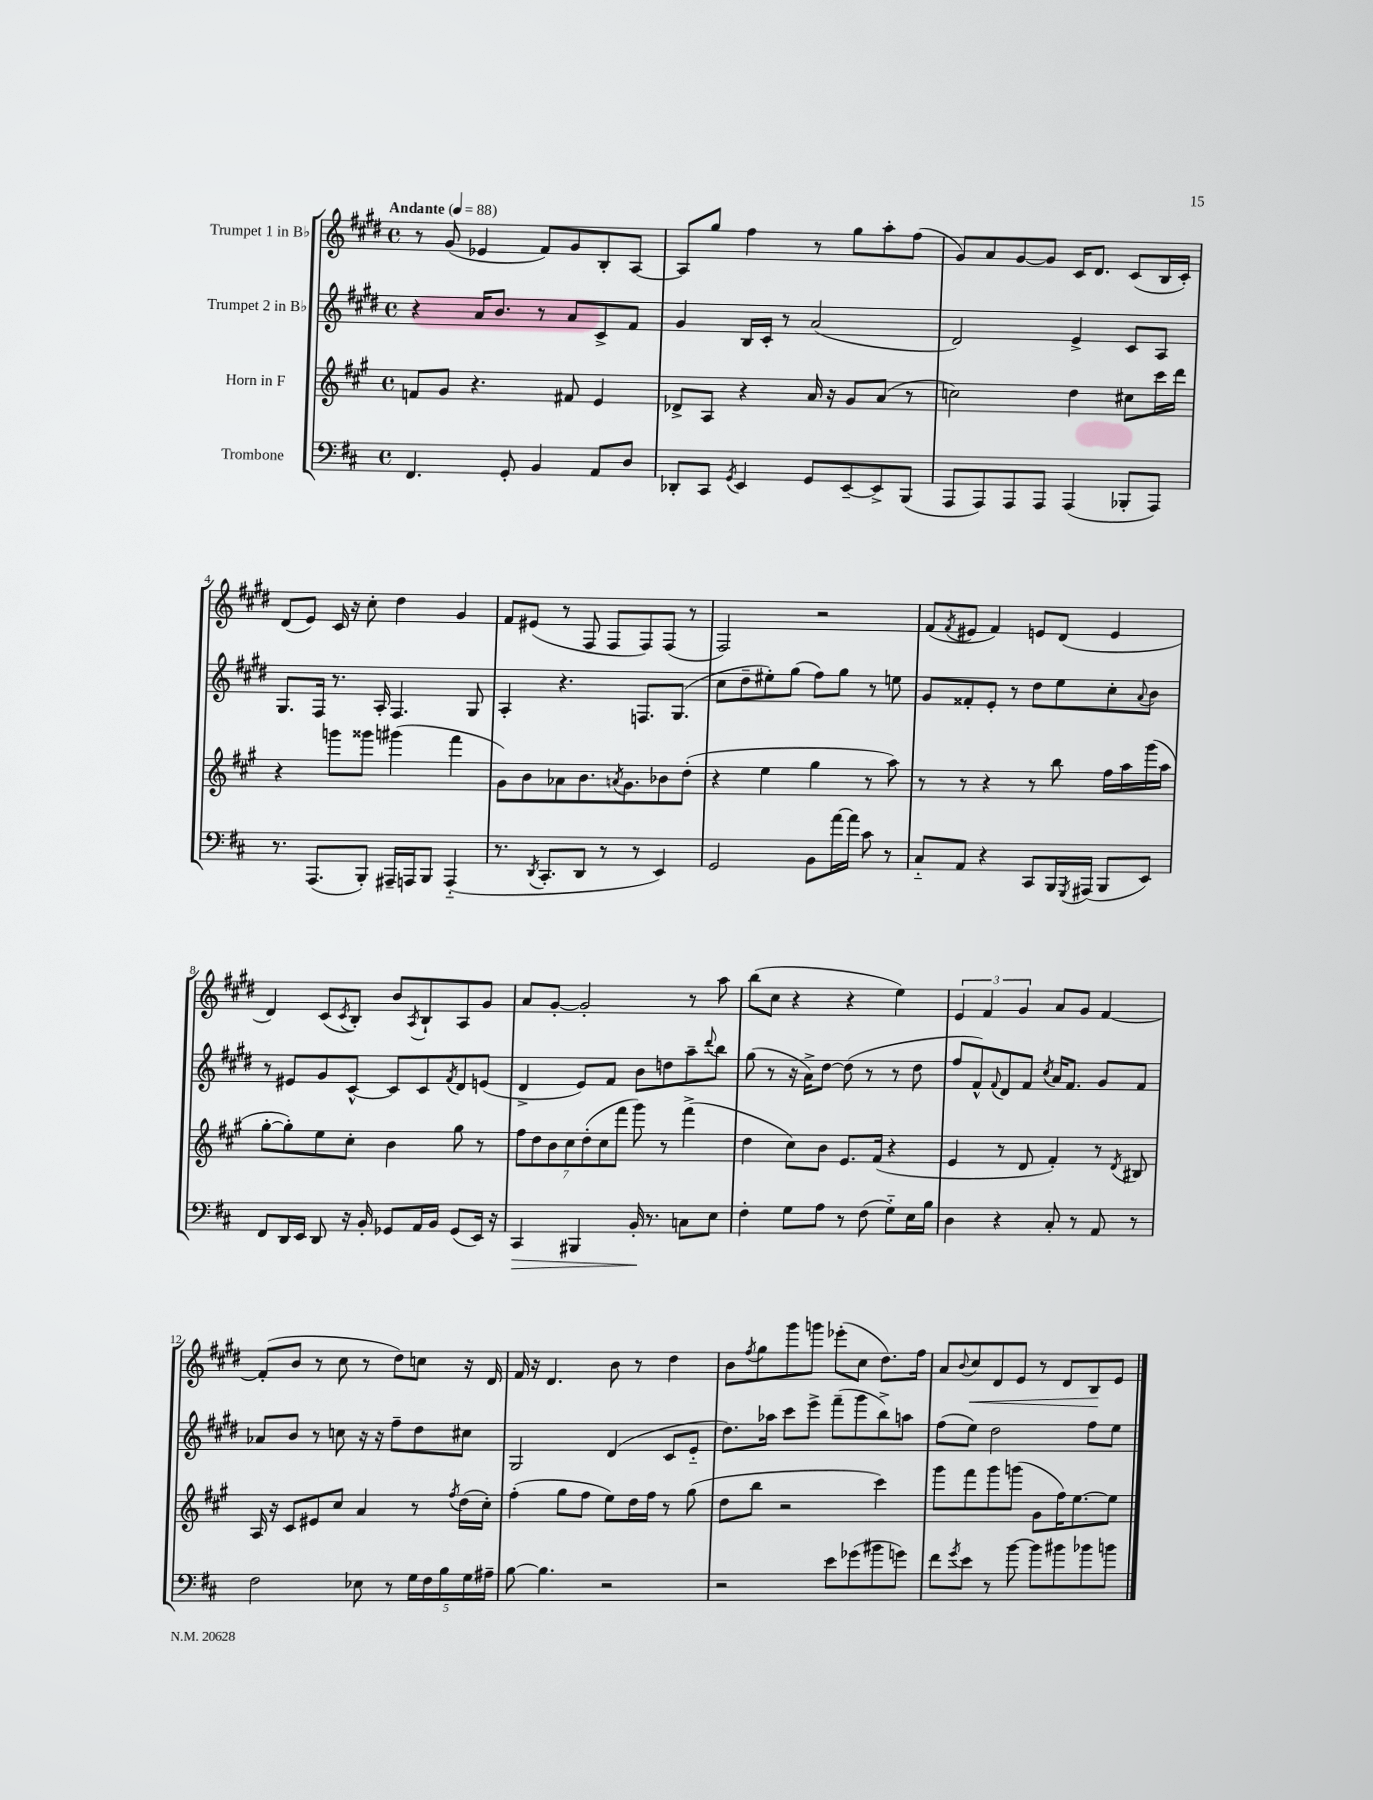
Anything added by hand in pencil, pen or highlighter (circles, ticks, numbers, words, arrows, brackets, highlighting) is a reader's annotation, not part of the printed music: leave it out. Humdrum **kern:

**kern	**kern	**kern	**kern
*staff4	*staff3	*staff2	*staff1
*clefF4	*clefG2	*clefG2	*clefG2
*k[f#c#]	*k[f#c#g#]	*k[f#c#g#d#]	*k[f#c#g#d#]
*M4/4	*M4/4	*M4/4	*M4/4
*met(c)	*met(c)	*met(c)	*met(c)
*MM88	*MM88	*MM88	*MM88
4.FF#	8f	4r	8r
.	8g#	.	(8g#
.	4.r	16a	4e-
.	.	8.b	.
8GG'	.	.	.
4BB	.	8r	8f#)
.	8f#	8a	8g#
8AA	4e	8c#^	8B'
8D	.	8f#	[8A
=	=	=	=
8DD-'	8d-^	4g#	8A]
8CC#	8A	.	8gg#
8qGG	.	.	.
4EE	4r	16B	4ff#
.	.	16c#'	.
.	.	8r	.
8GG	16a	(2a	8r
.	16r	.	.
[8EE~	8g#	.	8gg#
8EE^]	(8a	.	8aa'
(8BBB	8r	.	(8ff#
=	=	=	=
8AAA	2cc)	2d#)	8g#)
8AAA)	.	.	8a
8AAA	.	.	[8g#
8AAA	.	.	8g#]
(4AAA	4dd	4e^	16c#
.	.	.	8.d#
8BBB-'	8cc#	8c#	(8c#
8AAA)	16ccc#	8A	16B
.	16ddd	.	16c#')
=	=	=	=
8.r	4r	8.G#	(8d#
.	.	.	8e)
(8.AAA	.	16F#	.
.	8ggg	8.r	16c#
.	.	.	16r
8BBB')	8ggg##	.	8cc#'
.	.	16A'	.
16AAA#~	(4ggg#	4.F#	4dd#
16AAA	.	.	.
8BBB	.	.	.
(4AAA'~	4fff#	.	4g#
.	.	8G#	.
=	=	=	=
8.r	8g#)	4A'	8f#
.	8b	.	(8e#
8qDD	.	.	.
8.CC#'	.	.	.
.	8a-	4.r	8r
8DD	8.b	.	8F#
8r	.	.	8F#
.	8qa	.	.
.	8.g#	.	.
8r	.	8.F	8F#)
4EE)	8b-	.	(8F#
.	.	(8.G#	.
.	(8dd'	.	8r
=	=	=	=
2GG	4r	8cc#	2F#)
.	.	8dd#~	.
.	4ee	8ee#')	.
.	.	(8gg#	.
8BB	4gg#	8ff#)	2r
[16a	.	8gg#	.
16a]	.	.	.
8c#	8r	8r	.
8r	8aa)	8ee	.
=	=	=	=
8C#'~	8r	8g#	(8f#
.	.	.	8qf#
8AA	8r	8f##'	8e#
4r	4r	8e'	4f#)
.	.	8r	.
8CC#	8r	8dd#	8e
16BBB	8bb	8ee	(8d#
8qGGG	.	.	.
(16AAA#	.	.	.
8BBB	16ff#	8cc#'	4e
.	16aa	.	.
.	.	8qqa	.
8EE)	(16ggg#	8b	.
.	16aa	.	.
=	=	=	=
8FF#	[8gg#'	8r	4d#)
16DD	8gg#'])	8e#	.
16EE	.	.	.
8DD	8ee	8g#	(8c#
.	.	.	8qc#
16r	8cc#'	[8c#^^	8B')
16BB'	.	.	.
8GG-	4b	8c#]	8b
.	.	.	8qA
16AA	.	8c#	8B`
16BB	.	.	.
.	.	8qf#	.
(8GG-	8gg#	8d#	8A
16EE)	8r	(8e	8g#
16r	.	.	.
=	=	=	=
4CC#	14ff#	4d#^	8a
.	14dd	.	.
.	.	.	[8g#'
.	14b	.	.
.	14cc#	.	.
4BBB#	.	8e)	2g#']
.	(14dd'	.	.
.	14cc#	.	.
.	.	8f#	.
.	14fff#	.	.
16BB'	8ggg#)	8b	.
8.r	.	.	.
.	8r	8dd	.
8C	(4fff#^	8aa~	8r
.	.	8qqddd#	.
8E	.	8bb	8aa
=	=	=	=
4F#'	4dd	(8gg#	(8bb
.	.	8r	8cc#
8G	8cc#)	16r	4r
.	.	16a^)	.
8A	8b	[8dd#	.
8r	8.e	(8dd#]	4r
(8F#	.	8r	.
.	(16f#	.	.
8G'~)	4r	8r	4ee)
16E	.	8dd#	.
16B	.	.	.
=	=	=	=
4D	4e	8ff#	6e
.	.	8f#^^)	.
.	.	.	6f#
.	.	8qqf#	.
4r	8r	8d#	.
.	.	.	6g#
.	8d	8f#	.
.	.	8qcc#	.
8C#'	4f#')	16a	8a
.	.	8.f#	.
8r	.	.	8g#
8AA	8r	8g#	[4f#
.	8qd	.	.
8r	8B#	8f#	.
=	=	=	=
2F#	16A	8a-	(8f#']
.	16r	.	.
.	8c#	8b	8b
.	8e#	8r	8r
.	8cc#	8cc	8cc#
8E-	4a	16r	8r
.	.	16r	.
8r	.	8ff#~	8dd#)
20G	8r	8dd#	8cc
20F#	.	.	.
20B	.	.	.
.	8qff#	.	.
.	(16dd	8cc#	16r
20G	.	.	.
.	16cc#')	.	16d#
20A#~	.	.	.
=	=	=	=
[8B	(4ff#'	2G#	16f#
.	.	.	16r
4.B]	.	.	4.d#
.	8gg#	.	.
.	8ff#	.	.
2r	8ee)	(4d#	8b
.	16dd	.	8r
.	16ff#	.	.
.	8r	8c#	4dd#
.	(8gg#	8e'~	.
=	=	=	=
2r	8dd	8.dd#)	8b
.	.	.	8qff#
.	8bb	.	8gg#
.	.	16aa-	.
.	2r	8ccc#	8ggg#
.	.	8eee^	8ggg
8e	.	(8fff#~	(8eee-'
(8g-	.	8ggg#	8cc#
8b#	4ccc#)	8bb^)	8.dd#)
8g)	.	8aa	.
.	.	.	16ff#
=	=	=	=
8f#	8ggg#	(8ff#	8a
8qg	.	.	8qqb
8e	8fff#	8ee)	8cc#
8r	8ggg#	2dd#	8d#
[8b	(8ggg	.	8e
8b]	8g#	.	8r
8b#	16ff#)	.	8d#
.	[8.ee	.	.
8b-	.	8ff#	8B
8b	8ee]	8ee	8e
==	==	==	==
*-	*-	*-	*-
